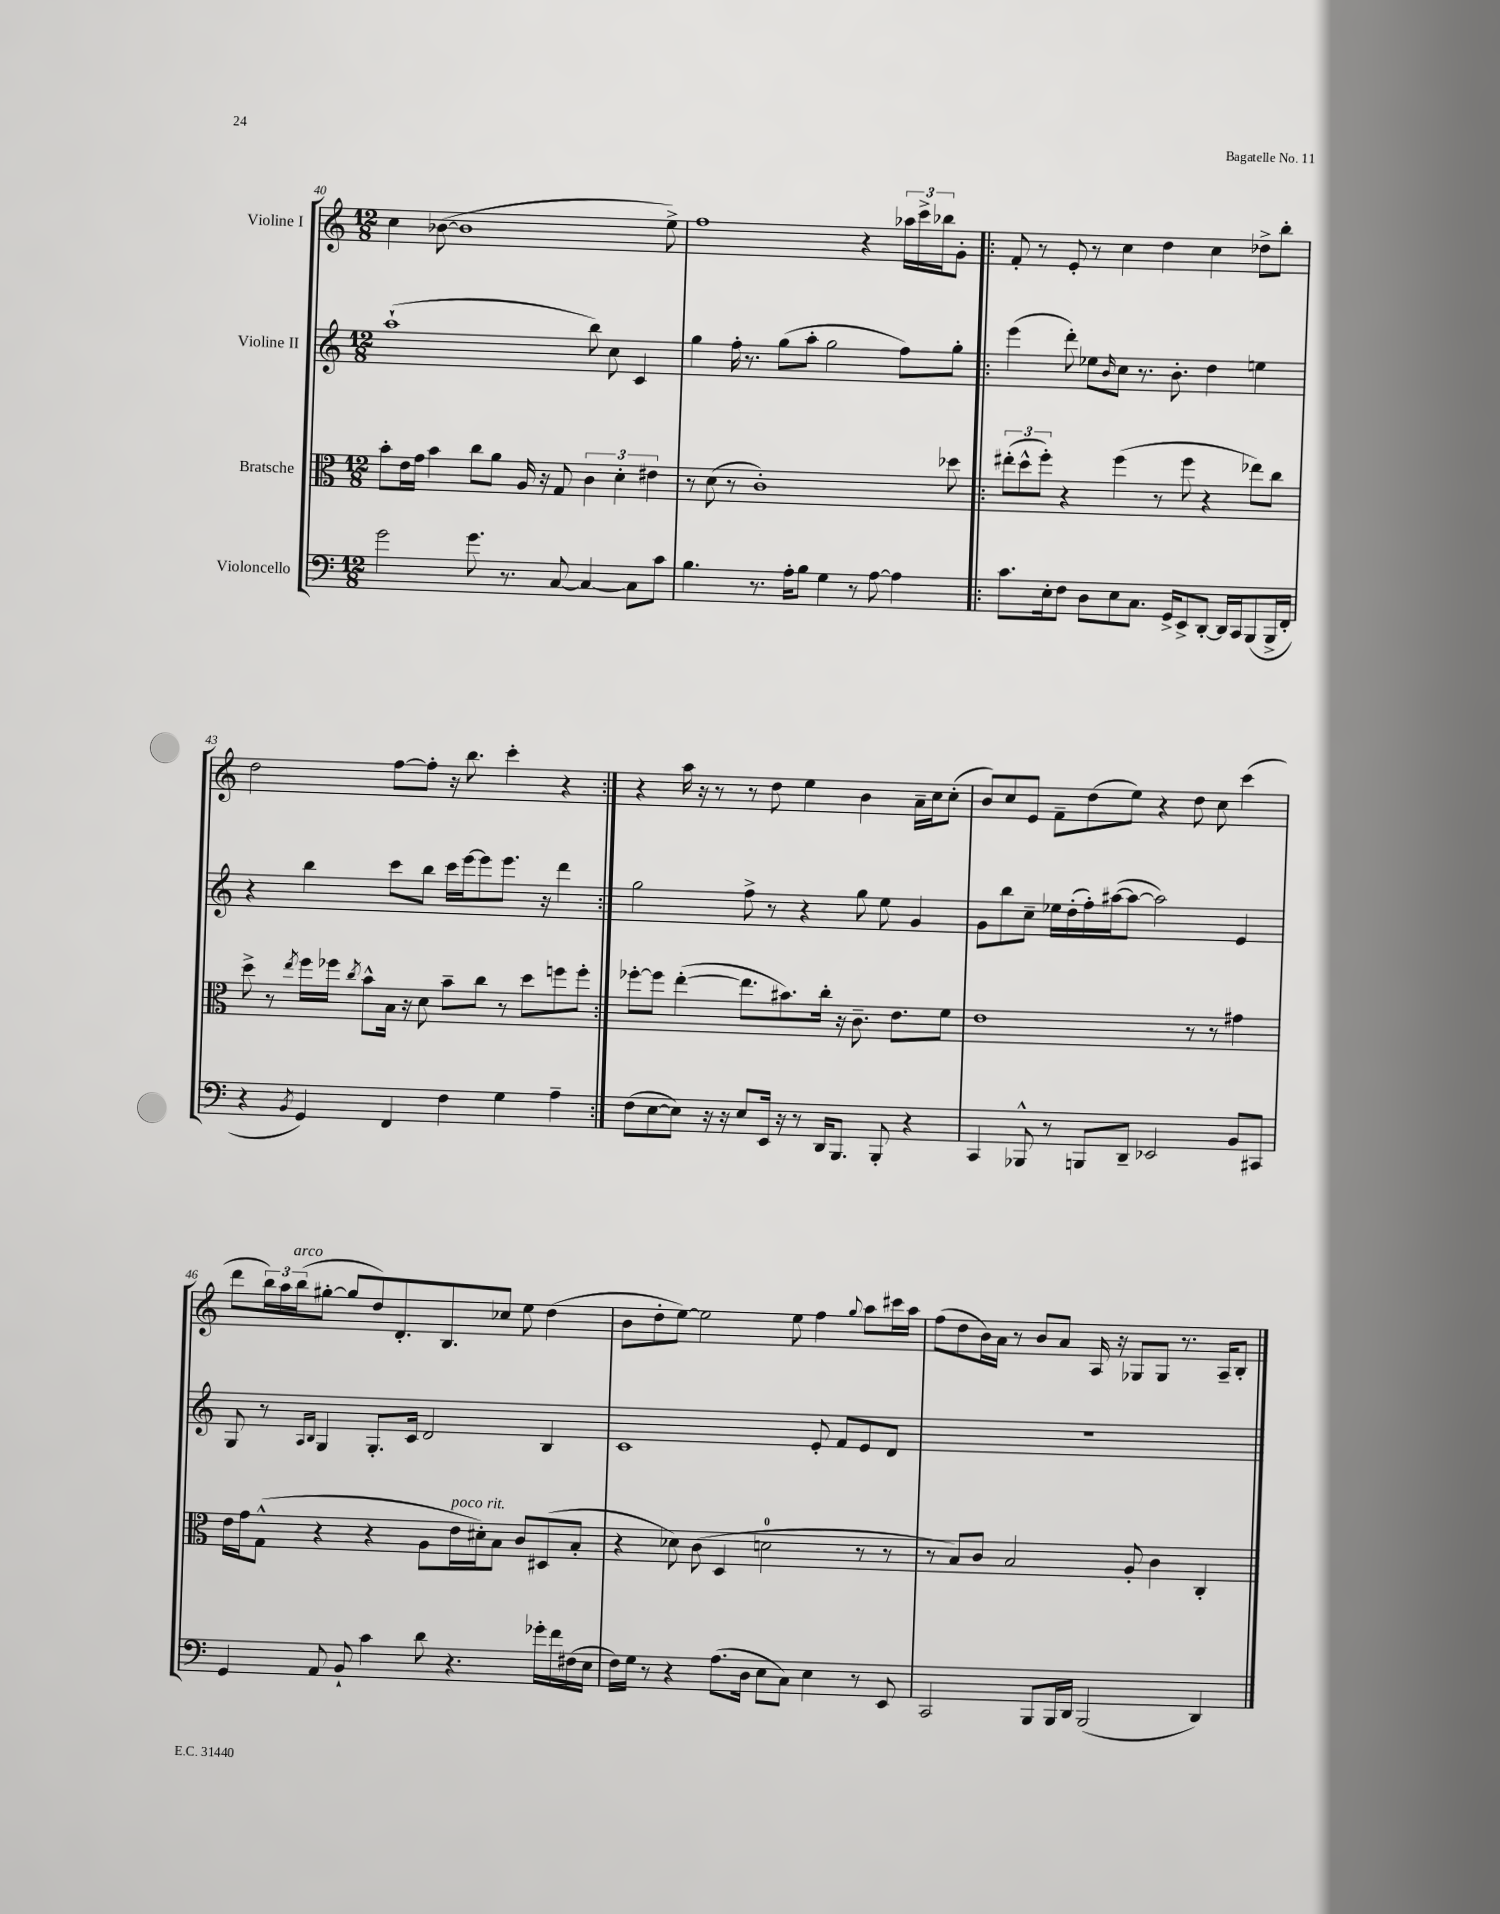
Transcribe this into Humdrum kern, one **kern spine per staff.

**kern	**kern	**kern	**kern
*part4	*part3	*part2	*part1
*staff4	*staff3	*staff2	*staff1
*I"Violoncello	*I"Bratsche	*I"Violine II	*I"Violine I
*clefF4	*clefC3	*clefG2	*clefG2
*k[]	*k[]	*k[]	*k[]
*M12/8	*M12/8	*M12/8	*M12/8
=40	=40	=40	=40
2g\	8b'\L	(1aa`	4cc\
.	16e\L	.	.
.	16g\JJ	.	.
.	4b\	.	([8b-X\
.	.	.	1b-]
8.g\	8cc\L	.	.
.	8a\J	.	.
8.r	.	.	.
.	16A/	.	.
.	16r	.	.
[8C/	8G/	.	.
4C/_	6c\	8bb\)	.
.	.	8cc\	.
.	6d'\	.	.
8C\L]	.	4c/	.
.	6e#X\	.	.
8c\J	.	.	8ee^\)
=41	=41	=41	=41
4.B\	8r	4gg\	1ff
.	(8d\	.	.
.	8r	16ff'\	.
.	.	8.r	.
8.r	1c')	.	.
.	.	(8gg\L	.
16A'\KL	.	.	.
8B\J	.	8aa'\J	.
4G\	.	2gg\	.
8r	.	.	4r
[8A\	.	.	.
4A\]	.	8ff\L)	24aa-X\LL
.	.	.	24ccc^\
.	.	.	24bb-X\J
.	8dd-X\	8gg'\J	8g'\J
=42!|:	=42!|:	=42!|:	=42!|:
8.c\L	(12ee#X'\L	(4eee\	8f'/
.	12dd^^\	.	.
.	.	.	8r
.	12ff'\J)	.	.
16E'\k	.	.	.
8F\J	4r	8ddd'\)	8e'/
8D\L	.	8ee-X\L	8r
.	.	16qqb/	.
8E\	(4ff\	8cc\J	4cc\
8.C\J	.	8.r	.
.	8r	.	4dd\
16GG^/KL	.	8.b'\	.
8EE^/	8ff\	.	.
[8DD'/J	4r	4dd\	4cc\
16DD/LL]	.	.	.
16CC/J	.	.	.
(8BBB/	8ee-X\L)	4een\	8dd-X^\L
16BBB^/L	8cc\J	.	8bb'\J
16FF'/JJ	.	.	.
!!LO:LB:g=z
=43	=43	=43	=43
4r	8dd^\	4r	2dd\
.	8r	.	.
8qBB/	8qee/	.	.
4GG/)	16ff\LL	4bb\	.
.	16ff-X\JJ	.	.
.	8qcc/	.	.
.	8b^^\L	.	.
4FF/	16B\Jk	8ccc\L	[8ff\L
.	16r	.	.
.	8d\	8bb\J	8ff'\J]
4F\	8b~\L	16ccc\LL	16r
.	.	[16eee\J	8.bb\
.	8cc\J	8eee\]	.
4G\	8r	8.eee\J	4ccc'\
.	8dd\L	.	.
.	.	16r	.
4A~\	8ffn\	4ddd\	4r
.	8ff'\J	.	.
=44:|!	=44:|!	=44:|!	=44:|!
(8F\L	[8ff-X'\L	2gg\	4r
[8E\	8ff-\J]	.	.
8E\J])	([4ee'\	.	16aa\
.	.	.	16r
16r	.	.	8r
16r	.	.	.
8E/L	8.ee\L]	8ff^\	8r
16EE/Jk	.	8r	8dd\
16r	8.b#X\)	.	.
8r	.	4r	4ee\
16DD/KL	16cc'\Jk	.	.
8.BBB/J	16r	.	.
.	8.c~\	8gg\	4b\
8BBB'/	.	8ee\	.
.	8.e\L	.	.
4r	.	4g/	16a~\LL
.	.	.	16cc\J
.	8f\J	.	(8cc'\J
=45	=45	=45	=45
4CC/	1e	8g\L	8b/L)
.	.	8bb\	8cc/
8BBB-X^^/	.	8cc~\J	8e/J
8r	.	16ee-X\LL	8f~\L
.	.	(16dd'\	.
8BBBn/L	.	16ff'\)	(8dd\
.	.	([16aa#X\J	.
8DD~/J	.	8aa#\J_	8ee\J)
2EE-X/	.	2aa#\])	4r
.	8r	.	8dd\
.	8r	.	8cc\
8BB/L	4g#X\	4e/	(4ccc\
8CC#X/J	.	.	.
!!LO:LB:g=z
=46	=46	=46	=46
4GG/	16e\LL	8G/	8ddd\L
.	16g\J	.	.
.	(8G^^\J	8r	24bb\L)
.	.	.	24aa\
!	!	!	!LO:TX:a:i:t=arco
.	.	.	(24bb\J
.	.	16qqA/LL	.
.	.	16qqB/JJ	.
8AA/	4r	4G/	[8gg#X'\J
8BB`/	.	.	8gg#/L]
4c\	4r	8.G'/L	8dd/)
.	.	.	8.d'/
.	.	16c/Jk	.
8d\	8A\L	2d/	.
.	.	.	8.B/
!	!LO:TX:a:i:t=poco rit.	!	!
4.r	16e\L	.	.
.	16d#X'\J)	.	.
.	8B\J	.	8cc-X/J
.	8c/L	.	8ee\
16g-X'\LL	(8D#X/	4B/	(4dd\
16f\	.	.	.
(16F#X\	8B'/J	.	.
16E\JJ	.	.	.
=47	=47	=47	=47
16F\LL)	4r	1c	8b\L
16G\JJ	.	.	.
8r	.	.	8dd'\
4r	8d-X\)	.	[8ee\J)
.	(8c\	.	2ee\]
(8.A\L	4D/	.	.
16D\Jk	.	.	.
8E\L	2dn\	.	.
8C\J)	.	.	8ee\
4E\	.	8e'/	4ff\
.	.	8f/L	.
.	.	.	8qqgg/
8r	8r	8e/	8aa\L
8EE/	8r	8d/J	16ccc#X\L
.	.	.	16aa\JJ
=48	=48	=48	=48
2CC/	8r	1.r	(8ff\L
.	8B/L)	.	8dd\
.	8c/J	.	16b\L)
.	.	.	16a\JJ
.	2B/	.	8r
8BBB/L	.	.	8b/L
16BBB/L	.	.	8a/J
16DD/JJ	.	.	.
(2BBB/	.	.	16A/
.	.	.	16r
.	8A'/	.	8G-X/L
.	4c\	.	8G-/J
.	.	.	8.r
4DD/)	4C'/	.	.
.	.	.	16A~/KL
.	.	.	8B'/J
==	==	==	==
*-	*-	*-	*-
